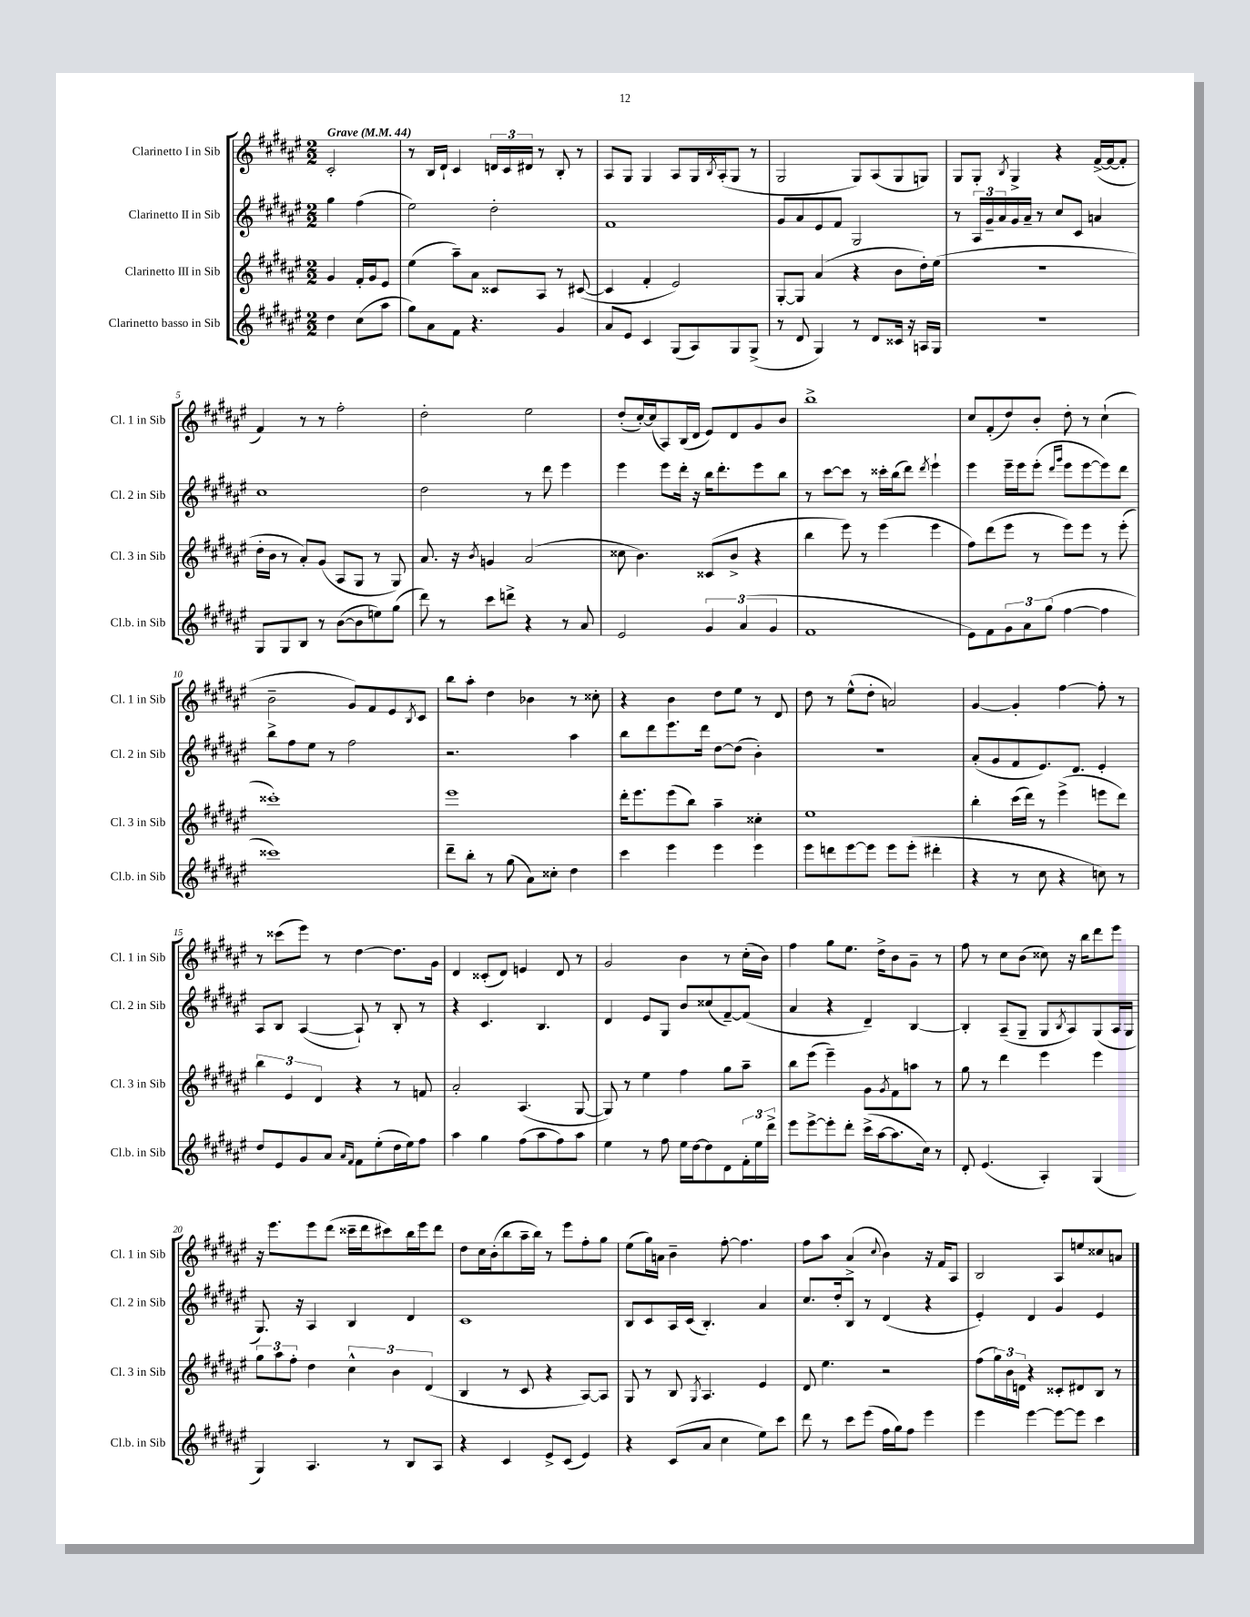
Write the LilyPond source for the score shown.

<<
\new StaffGroup <<
\new Staff = "s0" \with { instrumentName = "Clarinetto I in Sib" shortInstrumentName = "Cl. 1 in Sib" } {
    \clef treble \key fis \major \numericTimeSignature \time 2/2 \partial 2 \tempo "Grave" 4 = 44
    cis'2-. |
    r8 b16 dis'16-! cis'4 \tuplet 3/2 { d'16 cis'16 dis'16 } r8 b8-. r8 |
    ais8 gis8 gis4 ais8 gis16 \acciaccatura { b8 } ais16-.( gis8 r8 |
    gis2 gis8) ais8( gis8 g8) |
    gis8 gis8-. \acciaccatura { b8 } gis4-> r4 fis'16~->( fis'16~ fis'8-. |
    fis'4) r8 r8 fis''2-. |
    dis''2-. eis''2 |
    dis''8-.( cis''16~-.) cis''16( ais8) b16( dis'16 eis'8) dis'8 gis'8 b'8 |
    b''1-> |
    cis''8 fis'8-.( dis''8) b'8-. dis''8-. r8 cis''4-!( |
    b'2-- gis'8) fis'8 eis'8 \acciaccatura { b8 } cis'8 |
    b''8 ais''8-. dis''4 bes'4 r8 cisis''8-. |
    r4 b'4 dis''8 eis''8 r8 dis'8 |
    dis''8 r8 eis''8-^( dis''8-. a'2) |
    gis'4~ gis'4-. fis''4~ fis''8-. r8 |
    r8 cisis'''8( eis'''8) r8 dis''4~ dis''8. gis'16 |
    dis'4 cisis'8-.( dis'8) e'4 dis'8 r8 |
    gis'2 b'4 r8 cis''16-.( b'16) |
    fis''4 gis''8 eis''8. dis''16-> b'8 gis'8-- r8 |
    fis''8 r8 cis''8 b'8( cisis''8) r16 b''16 dis'''8 eis'''8 |
    r16 eis'''8. eis'''8 dis'''8( cisis'''16-- dis'''16 cis'''8) b''16 eis'''16 dis'''8 |
    dis''8 cis''16 b'16-.( b''8 ais''16-- b''16) r8 eis'''8 fis''8-. gis''8 |
    eis''8( gis''16) a'16 b'4-- fis''8~-. fis''4. |
    fis''8 ais''8 ais'4->( \appoggiatura { cis''8 } b'4) r16 fis'16 ais8 |
    b2 ais8 e''8 cisis''8 a'8 \bar "|." |
}
\new Staff = "s1" \with { instrumentName = "Clarinetto II in Sib" shortInstrumentName = "Cl. 2 in Sib" } {
    \clef treble \key fis \major \numericTimeSignature \time 2/2 \partial 2
    gis''4 fis''4( |
    eis''2) dis''2-. |
    fis'1 |
    gis'8 ais'8 eis'8 fis'8 gis2 |
    r8 \tuplet 3/2 { ais16 gis'16-- ais'16 } gis'16 ais'16-- r8 cis''8 cis'8 a'4 |
    cis''1 |
    dis''2 r8 dis'''8 eis'''4 |
    eis'''4 eis'''8 dis'''16-. r16 b''16 dis'''8.-. eis'''8 b''8 |
    r8 cis'''8~ cis'''8 r8 cisis'''16-. b''16( dis'''8) \acciaccatura { dis'''8 } eis'''4-! |
    eis'''4 eis'''16-- eis'''16 eis'''8-.( \grace { dis'''16 gis'''16 } eis'''8 eis'''8~ eis'''8) dis'''8 |
    b''8-> fis''8 eis''8 r8 fis''2 |
    r2. ais''4 |
    b''8 dis'''8 eis'''8. dis'''16 dis''8~ dis''8( b'4-.) |
    r1 |
    ais'8-.( gis'8 fis'8 eis'8.) dis'8. eis'4-. |
    ais8 b8 ais4~( ais8-!) r8 b8-. r8 |
    r4 cis'4. b4. |
    dis'4 eis'8 gis8 b'8 cisis''8( fis'8~--) fis'8( |
    ais'4 r4 dis'4--) b4~ |
    b4-. ais8--( gis8-- gis8 \acciaccatura { b8 } ais8) gis8( ais16 gis16 |
    gis8.) r16 ais4 b4 dis'4 |
    cis'1 |
    b8 cis'8 ais16 cis'16( b4.-.) ais'4 |
    cis''8. dis''16-. b8 r8 dis'4( r4 |
    eis'4-.) dis'4 gis'4 eis'4 \bar "|." |
}
\new Staff = "s2" \with { instrumentName = "Clarinetto III in Sib" shortInstrumentName = "Cl. 3 in Sib" } {
    \clef treble \key fis \major \numericTimeSignature \time 2/2 \partial 2
    gis'4 fis'16-. gis'16 eis'8 |
    eis''4( ais''8--) ais'8 cisis'8 ais8 r8 cis'8~( |
    cis'4 fis'4-. eis'2) |
    gis8~-. gis8 ais'4( r4 b'8 dis''16-.) eis''16( |
    r1 |
    dis''16-. b'16 r8 ais'8-.) gis'8( ais8 gis8 r8 gis8) |
    ais'8. r16 \acciaccatura { b'8 } g'4 ais'2( |
    cisis''8 b'4.) cisis'8( b'8-> r4 |
    b''4 eis'''8) r8 eis'''4( eis'''4 |
    fis''8) dis'''8( eis'''8 r8 eis'''8) eis'''8 r8 eis'''8-.( |
    cisis'''1-.) |
    eis'''1 |
    dis'''16-. eis'''8. eis'''8( b''8) ais''4-- cisis''4-. |
    eis''1 |
    b''4-. cis'''16( dis'''16) r8 eis'''4->( e'''8 dis'''8) |
    \tuplet 3/2 { b''4 eis'4 dis'4 } r4 r8 f'8 |
    ais'2-. ais4.( gis8~ |
    gis8) r8 eis''4 fis''4 gis''8 ais''8-- |
    b''8 eis'''8( eis'''4--) gis'8 \acciaccatura { gis'8 } fis'8 a''8 r8 |
    gis''8 r8 dis'''4 eis'''4 eis'''4 |
    \tuplet 3/2 { gis''8 ais''8 fis''8-. } dis''4 \tuplet 3/2 { cis''4-^ b'4 dis'4( } |
    b4 r8 cis'8 r4 ais8~) ais8 |
    gis8 r8 b8 \acciaccatura { gis8 } ais4. eis'4 |
    dis'8 eis''4. r2 |
    fis''8( \tuplet 3/2 { gis''16) b'16 d'16 } r4 cisis'8-. dis'8 b8 r8 \bar "|." |
}
\new Staff = "s3" \with { instrumentName = "Clarinetto basso in Sib" shortInstrumentName = "Cl.b. in Sib" } {
    \clef treble \key fis \major \numericTimeSignature \time 2/2 \partial 2
    dis''4 cis''8( ais''8 |
    gis''8) ais'8 fis'8 r4. gis'4 |
    ais'8 eis'8 cis'4 gis8( ais8) gis8 gis8->( |
    r8 dis'8 gis4) r8 dis'8 cisis'16 r16 a16 gis16 |
    R1 |
    gis8 gis8 b8 r8 b'8~( b'8 e''8) gis''8( |
    dis'''8) r8 cis'''8 d'''8-> r4 r8 ais'8 |
    eis'2 \tuplet 3/2 { gis'4 ais'4( gis'4 } |
    fis'1 |
    eis'8) fis'8 \tuplet 3/2 { gis'8 ais'8 gis''8( } fis''4~ fis''4 |
    cisis'''1) |
    dis'''8-- b''8-. r8 gis''8( ais'8) cisis''8-. dis''4 |
    cis'''4 eis'''4 eis'''4 eis'''4 |
    eis'''8 d'''8 eis'''8~ eis'''8 eis'''8 eis'''8-.( dis'''4-. |
    r4 r8 cis''8 r4 c''8) r8 |
    dis''8 eis'8 gis'8 ais'8 \grace { ais'16 fis'16 } fis'8 eis''8-.( dis''16 eis''16) fis''8 |
    ais''4 gis''4 fis''8( ais''8 fis''8) ais''8 |
    eis''4 r8 fis''8 eis''16 dis''16~ dis''8 dis'8 \tuplet 3/2 { fis'16-. eis''16 dis'''16-> } |
    eis'''8 eis'''8~-> eis'''8-. dis'''8-. cis'''16->( ais''16~ ais''8. cis''16) r8 |
    dis'8-. eis'4.( ais4-.) gis4( |
    gis4) ais4. r8 b8 ais8 |
    r4 cis'4 eis'8-> cis'8( eis'4) |
    r4 cis'8( ais'8 cis''4 eis''8) cis'''8 |
    dis'''8 r8 cis'''8 eis'''8( fis''16 gis''16) fis''8 eis'''4 |
    eis'''4 eis'''4~ eis'''8~ eis'''8 cis'''4 \bar "|." |
}
>>
>>
